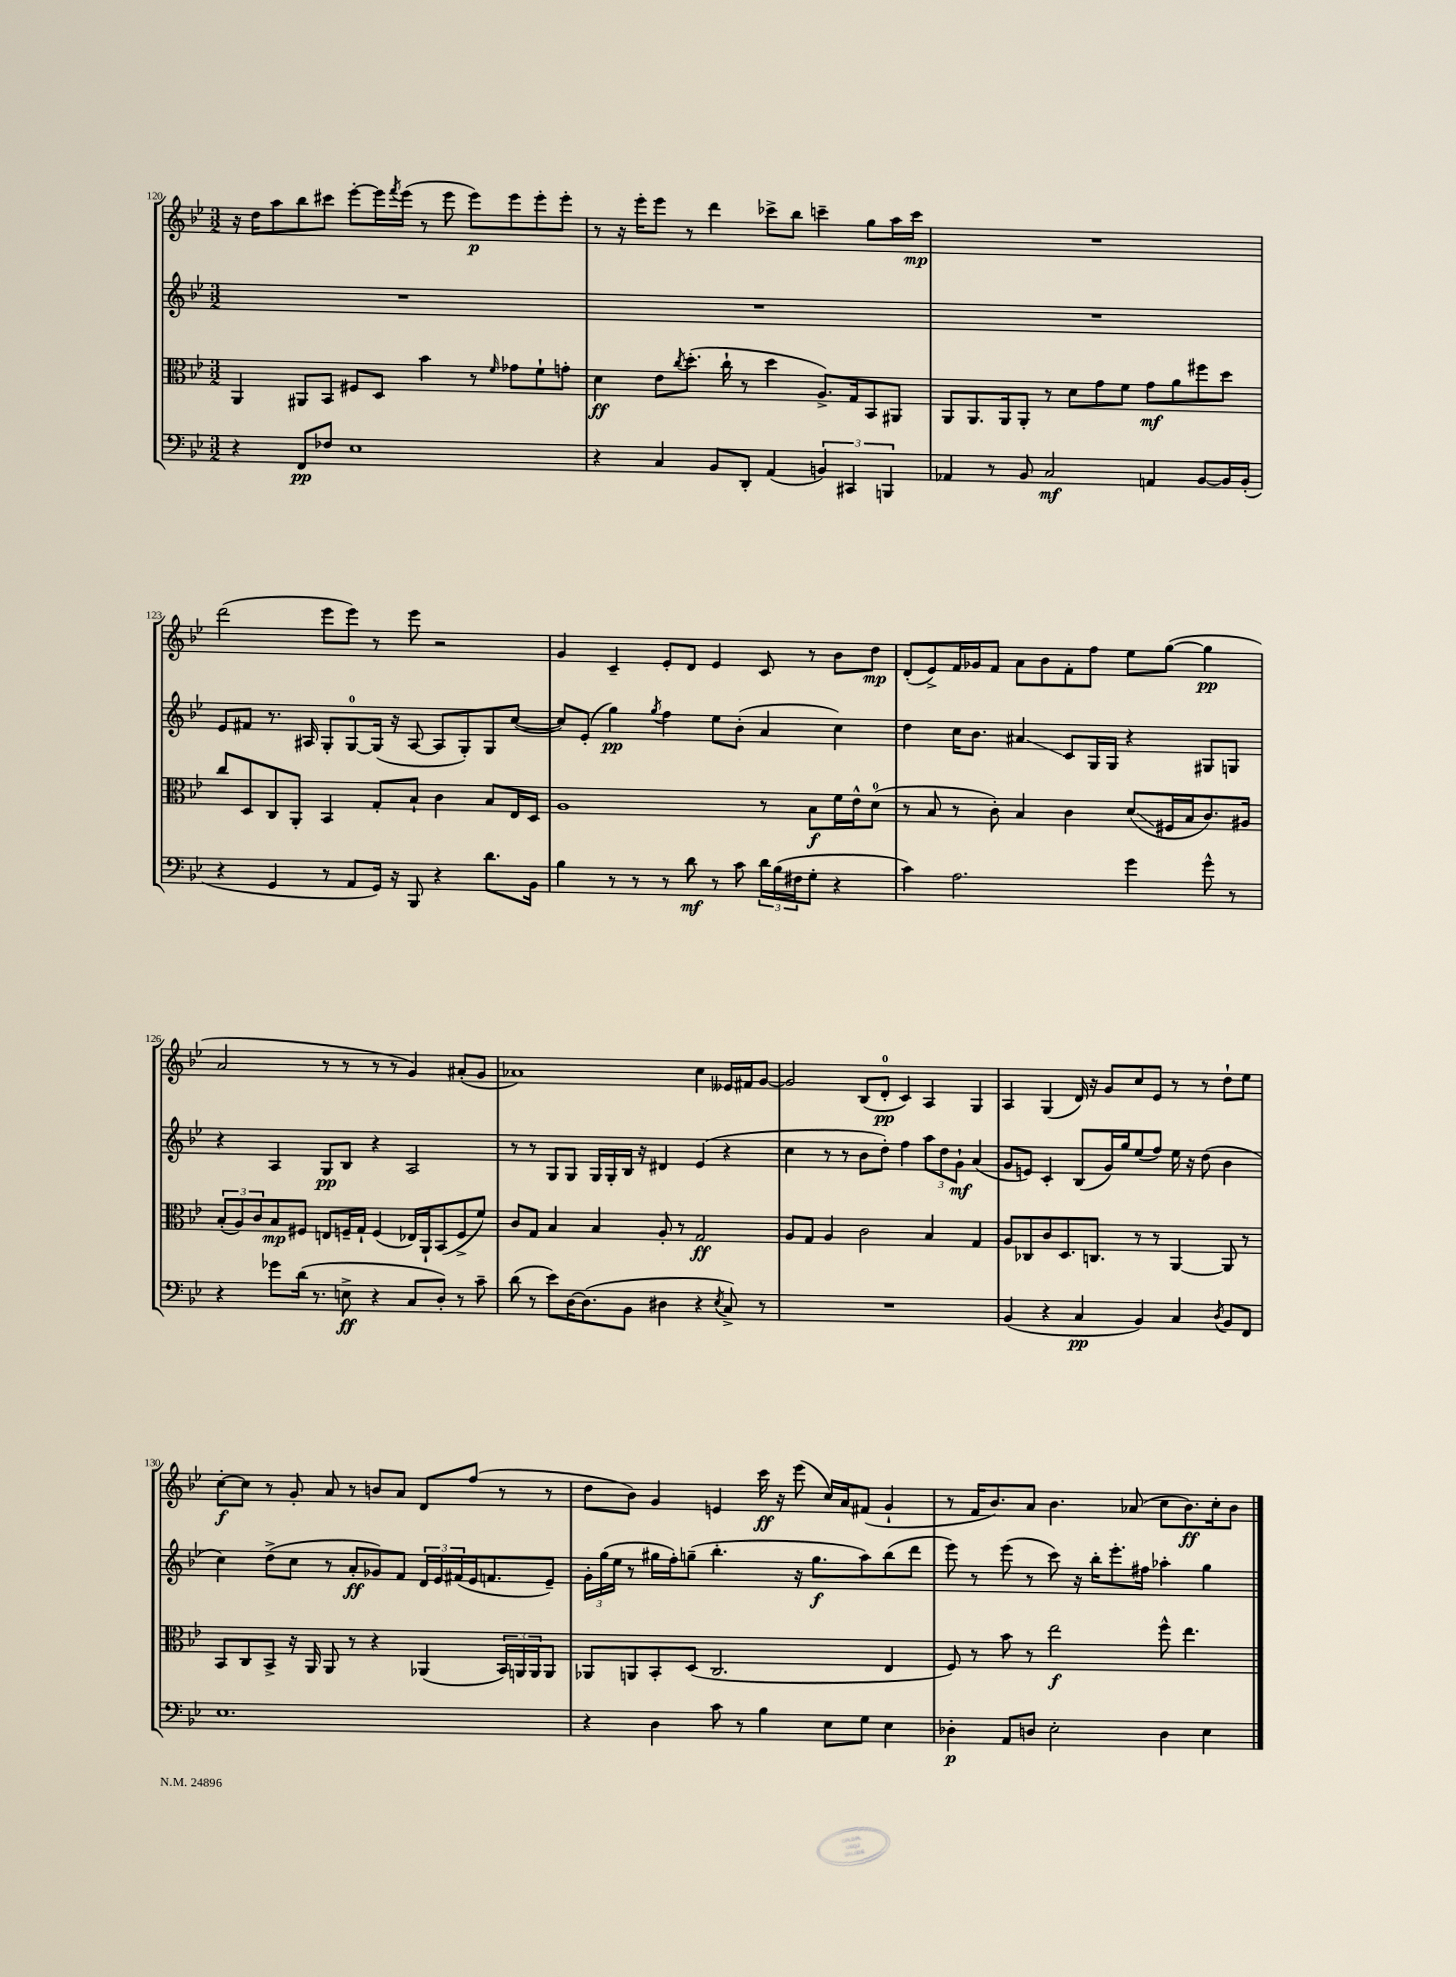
<<
\new StaffGroup <<
\new Staff = "s0" {
    \clef treble \key bes \major \numericTimeSignature \time 3/2
    r16 d''16 a''8 bes''8 cis'''8 ees'''8~-. ees'''16 \acciaccatura { f'''8 } ees'''16( r8 ees'''8 ees'''8\p) ees'''8 ees'''8-. ees'''8-. |
    r8 r16 ees'''16-. ees'''8 r8 d'''4 ces'''8-> bes''8 c'''4-- g''8 a''16 c'''16\mp |
    R1. |
    d'''2( ees'''8 ees'''8) r8 ees'''8 r2 |
    g'4 c'4-- ees'8-. d'8 ees'4 c'8 r8 bes'8 d''8\mp |
    d'8-.( ees'8->) f'16 ges'16 f'8 a'8 bes'8 f'8-. f''8 ees''8 g''8~( g''4\pp |
    a'2 r8 r8 r8 r8 g'4) ais'8-.( g'8 |
    aes'1) c''4 eeses'16 fis'16 g'8~ |
    g'2 bes8( d'8-0-.\pp c'4) a4 g4 |
    a4 g4( d'16) r16 g'8 c''8 ees'8 r8 r8 d''8-! ees''8 |
    c''8~-.\f c''8 r8 g'8-. a'8 r8 b'8 a'8 d'8 f''8( r8 r8 |
    d''8 bes'8) g'4 e'4 c'''16\ff r16 ees'''8( c''16) a'16 fis'8( g'4-! |
    r8 f'16 bes'8.) a'8 bes'4. aes'8( c''8 bes'8.\ff) c''16-. bes'8 \bar "|." |
}
\new Staff = "s1" {
    \clef treble \key bes \major \numericTimeSignature \time 3/2
    R1. |
    R1. |
    R1. |
    ees'8 fis'8 r8. ais16 g8-. g8-0~ g16( r16 ais8~ ais8 g8-.) g8 c''8~( |
    c''8) ees'8-.( g''4\pp) \acciaccatura { g''8 } f''4 ees''8 bes'8-.( a'4 c''4) |
    d''4 c''16 bes'8. ais'4\glissando c'8 g16 g16 r4 gis8 g8 |
    r4 a4 g8\pp bes8 r4 a2 |
    r8 r8 g8 g8 g16 g16-. bes16 r16 dis'4 ees'4( r4 |
    c''4 r8 r8 bes'8 d''8-.) f''4 \tuplet 3/2 { a''8 d''8 g'8-!\mf } a'4( |
    g'8 e'8) c'4-. bes8( g'16) g''16 ees''8( f''8) ees''16 r16 d''8( bes'4 |
    c''4) d''8->( c''8 r8 a'8-.\ff ges'8) f'8 \tuplet 3/2 { d'16 ees'16 fis'16( } ees'16 f'8. ees'8--) |
    \tuplet 3/2 { g'16-. g''16( ees''16 } r8 gis''16 f''16-.) g''8--( bes''4.-. r16 g''8.\f a''8) bes''8( d'''8 |
    ees'''8) r8 ees'''8( r8 c'''8) r16 bes''16-. ees'''8.-. fis''16 aes''4-. g''4 \bar "|." |
}
\new Staff = "s2" {
    \clef alto \key bes \major \numericTimeSignature \time 3/2
    a,4 ais,8 bes,8 fis8 d8 bes'4 r8 \grace { f'16 } ges'8 f'8-! g'8-. |
    d'4\ff ees'8 \acciaccatura { c''8 } d''8.-.( c''16-! r8 d''4 a8.->) g16 bes,8 ais,8 |
    a,8 a,8. a,16 a,8-. r8 d'8 g'8 f'8 g'8\mf a'8 fis''8 d''8 |
    c''8 d8 c8 a,8-. bes,4 g8-. bes8-! c'4 bes8 ees16 d16 |
    a1 r8 bes8\f f'16 ees'16-^ d'8-0( |
    r8 bes8 r8 c'8-.) bes4 c'4 d'8\glissando( fis16 bes16 c'8.) ais16 |
    \tuplet 3/2 { bes8-.( a8) c'8 } bes8\mp fis8 e8 f16-- g16-! f4( ees16) a,16-! bes,8( f8-> f'8) |
    c'8 g8 bes4 bes4 a8-. r8 g2\ff |
    a8 g8 a4 c'2 bes4 g4 |
    a8 ces8 c'8 d8. c8. r8 r8 a,4~ a,8 r8 |
    bes,8 c8 bes,8-> r16 a,16 a,8 r8 r4 aes,4( \tuplet 3/2 { bes,16) a,16 a,16 } a,8 |
    aes,8 a,8 bes,8-. d8( c2. ees4 |
    f8) r8 bes'8 r8 ees''2\f f''8-^ ees''4. \bar "|." |
}
\new Staff = "s3" {
    \clef bass \key bes \major \numericTimeSignature \time 3/2
    r4 f,8\pp fes8 ees1 |
    r4 c4 bes,8 d,8-. a,4( \tuplet 3/2 { b,4) cis,4 b,,4 } |
    aes,4 r8 bes,8 c2\mf a,4 bes,8~ bes,16 bes,16-.( |
    r4 g,4 r8 a,8 g,16) r16 bes,,8 r4 d'8. bes,16 |
    bes4 r8 r8 r8 d'8\mf r8 c'8 \tuplet 3/2 { d'16 bes16( fis16 } g8-. r4 |
    c'4) a2. g'4 g'8-^ r8 |
    r4 ges'8 d'16( r8. e8->\ff r4 c8 d8-.) r8 c'8-- |
    d'8( r8 ees'8) d16~ d8.( bes,8 dis4 r4 \acciaccatura { ees8 } c8->) r8 |
    R1. |
    bes,4( r4 c4\pp bes,4) c4 \acciaccatura { d8 } bes,8 f,8 |
    ees1. |
    r4 d4 c'8 r8 bes4 ees8 g8 ees4 |
    des4-.\p a,8 d8 ees2-. d4 ees4 \bar "|." |
}
>>
>>
\layout { \context { \Score currentBarNumber = #120 } }
